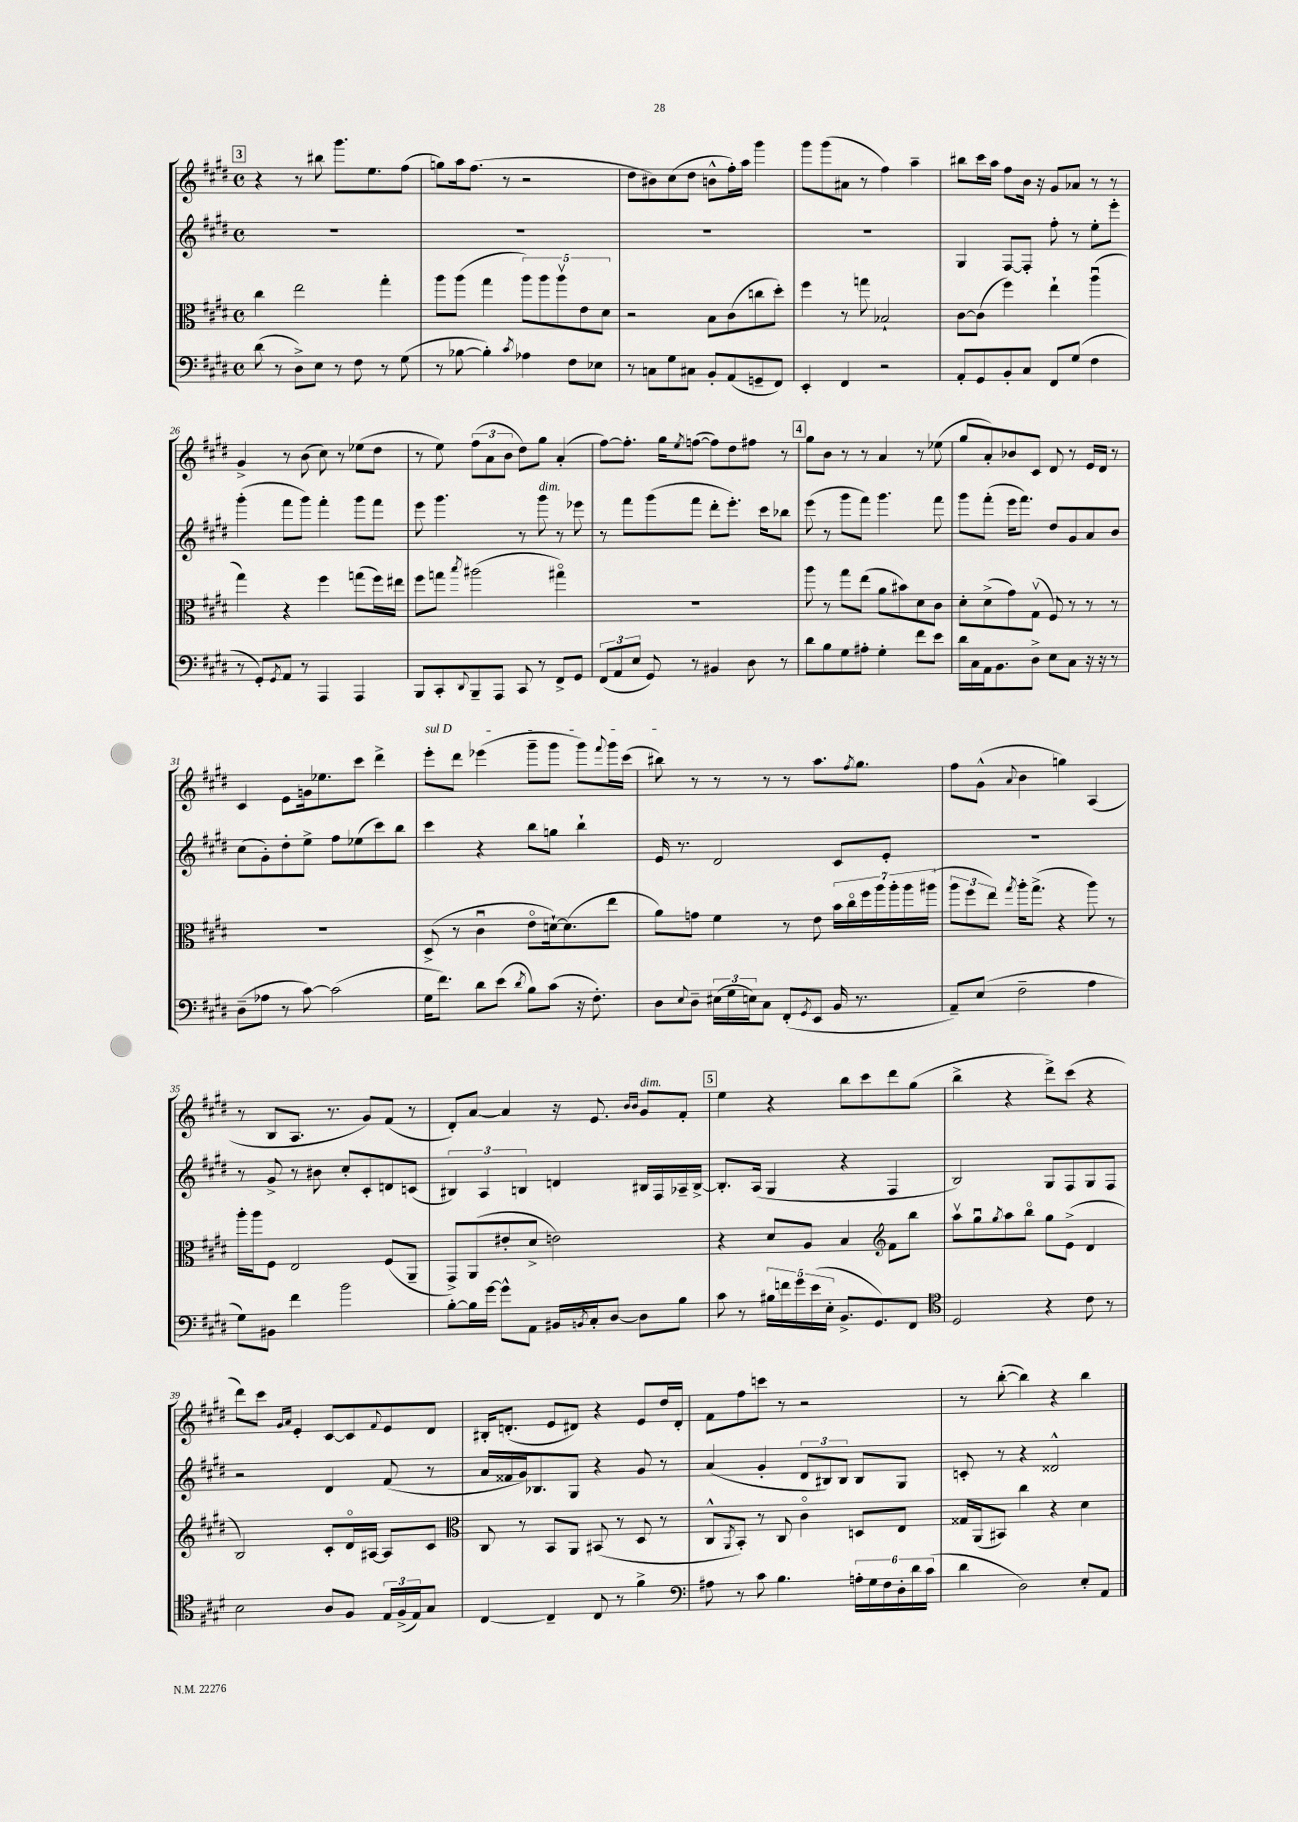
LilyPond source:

<<
\new StaffGroup <<
\new Staff = "s0" {
    \clef treble \key e \major \defaultTimeSignature \time 4/4
    \mark \markup { \box "3" } r4 r8 bis''8 gis'''8. e''8. fis''8( |
    g''8) a''16 fis''8.( r8 r2 |
    dis''8 bis'8) cis''8( dis''8 b'8-^ fis''16-.) a''16 gis'''4 |
    gis'''8 gis'''8( ais'8 r8 fis''4) a''4-- |
    bis''8 cis'''16 a''16 fis''8 b'16 r16 gis'8 aes'8 r8 r8 |
    gis'4-> r8 b'8( cis''8) r8 ees''8( dis''8 |
    r8 e''8) \tuplet 3/2 { fis''8( a'8 b'8 } dis''8) gis''8 a'4-.( |
    fis''8~) fis''8.-. gis''16 \acciaccatura { e''8 } f''8~( f''8) dis''8 fis''8 r8 |
    \mark \markup { \box "4" } gis''8 b'8 r8 r8 a'4 r8 ees''8( |
    gis''8 a'8-.) bes'8 cis'8 dis'8 r8 e'16 dis'16 r8 |
    cis'4 e'8 g'16 ees''8. cis'''8 dis'''4-> |
    \once \override TextSpanner.bound-details.left.text = \markup { \italic "sul D" } e'''8-.\startTextSpan dis'''8 ees'''4( gis'''8-- gis'''8 gis'''8) \appoggiatura { fis'''8 } gis'''16 cis'''16( |
    bis''8\stopTextSpan) r8 r8 r8 r8 a''8. \acciaccatura { fis''8 } gis''8. |
    fis''8 gis'8-^( \appoggiatura { a'8 } b'4 g''4) a4( |
    r8 b8 a8. r8. gis'8) fis'8( r8 |
    dis'8-.) a'8~ a'4 r16 e'8. \grace { b'16 b'16 } gis'8^\markup { \italic "dim." } fis'8-. |
    \mark \markup { \box "5" } e''4 r4 b''8 cis'''8 dis'''8 gis''8( |
    b''4-> r4 dis'''8->) cis'''8( r4 |
    dis'''8) cis'''8 \grace { gis'16 a'16 } e'4-. cis'8~ cis'8 \appoggiatura { fis'8 } e'8 dis'8 |
    bis16-. d'8.-.( e'8 dis'8) r4 e'8 dis''16 dis'16-. |
    fis'8 fis''8 c'''8 r8 r2 |
    r8 b''8~-.( b''4) r4 b''4 \bar "|." |
}
\new Staff = "s1" {
    \clef treble \key e \major \defaultTimeSignature \time 4/4
    \mark \markup { \box "3" } R1 |
    R1 |
    R1 |
    R1 |
    gis4 fis8~ fis8-. fis''8-. r8 e''8-. e'''8-. |
    gis'''4-.( fis'''8 gis'''8) fis'''4-. gis'''8 fis'''8 |
    e'''8 gis'''4. r8 gis'''8^\markup { \italic "dim." } r8 ees'''8 |
    r8 fis'''8 gis'''8( fis'''8 dis'''8-. e'''8.-.) cis'''16 bes''8 |
    \mark \markup { \box "4" } e'''8( r8 gis'''8 fis'''8) gis'''4. fis'''8 |
    gis'''8 fis'''8-.( e'''16 fis'''8.) dis''8 gis'8 a'8 b'8 |
    cis''8( gis'8-.) dis''8-. e''8-> fis''8 ees''8( cis'''8) b''8 |
    cis'''4 r4 b''8 g''8 b''4-! |
    e'16 r8. dis'2 cis'8 e'8-. |
    R1 |
    r8 gis'8-> r8 bis'8 cis''8-. cis'8-. d'8 c'8( |
    \tuplet 3/2 { bis4) a4 b4 } d'4 bis16 fis16 aes16-- bis16~-> |
    \mark \markup { \box "5" } bis8.-. a16( gis4 r4 fis4 |
    b2) gis8 fis8 gis8 fis8 |
    r2 dis'4 fis'8( r8 |
    a'16 fisis'16 gis'16) bes8. gis8 r4 gis'8 r8 |
    a'4( gis'4-. \tuplet 3/2 { dis'8 bis8) bis8 } bis8 gis8 |
    c'8-. r8 r4 disis'2-^ \bar "|." |
}
\new Staff = "s2" {
    \clef alto \key e \major \defaultTimeSignature \time 4/4
    \mark \markup { \box "3" } cis''4 e''2 gis''4-. |
    a''8 a''8( gis''4 \tuplet 5/4 { a''8) a''8 a''8\upbow e'8 dis'8 } |
    r2 b8 cis'8( c''8 dis''8-.) |
    fis''4 r8 g''8 bes2-! |
    cis'8~ cis'8( fis''4) e''4-! a''4\downbow( |
    gis''4) r4 fis''4 g''8( fis''16) eis''16 |
    fis''8 g''8 \acciaccatura { b''8 } ais''2( gis''4\flageolet) |
    R1 |
    \mark \markup { \box "4" } a''8 r8 gis''8 e''8( a'8 bis'8) dis'8 cis'8 |
    dis'8-. dis'8->( gis'8) gis8\upbow( fis8) r8 r8 r8 |
    R1 |
    dis8->( r8 cis'4\downbow e'8\flageolet d'16~-!) d'8.( e''8 |
    a'8) g'8 fis'4 r8 e'8 \tuplet 7/4 { b'16 cis''16\flageolet fis''16 a''16 a''16-. a''16 ais''16( } |
    \tuplet 3/2 { a''8 fis''8 e''8) } \acciaccatura { gis''8 } a''16-. gis''8.->( r4 a''8) r8 |
    a''16-. a''16 fis8 e2 fis8( a,8-- |
    gis,8->) a,8( eis'8-. dis'8-> e'2) |
    \mark \markup { \box "5" } r4 dis'8 a8 b4 \clef treble fis'8 b''8 |
    a''8\upbow gis''8\downbow \acciaccatura { gis''8 } a''8 b''8\flageolet gis''8 e'8->( dis'4 |
    b2) cis'8-. dis'16\flageolet ais16~ ais8 cis'8 |
    \clef alto cis8 r8 b,8 a,8 bis,8( r8 dis8 r8 |
    cis8-^ \acciaccatura { a,8 } b,8-.) r8 cis8 cis'4\flageolet d8 e8 |
    gisis16 a,16( bis,8) cis''4 r4 dis'4 \bar "|." |
}
\new Staff = "s3" {
    \clef bass \key e \major \defaultTimeSignature \time 4/4
    \mark \markup { \box "3" } dis'8( r8 dis8->) e8 r8 fis8 r8 gis8( |
    r8 bes8~ bes4-.) \acciaccatura { cis'8 } aes4 fis8 ees8 |
    r8 c8 gis8 cis8 b,8-. a,8( g,8-- fis,8) |
    e,4-. fis,4 r2 |
    a,8-. gis,8 b,8-. cis8 fis,8 gis8( fis4 |
    r8 gis,8-.) \acciaccatura { gis,8 } a,8 r8 a,,4 a,,4 |
    b,,8 cis,8-. \appoggiatura { dis,8 } b,,8-- a,,8 cis,8 r8 fis,8-> gis,8 |
    \tuplet 3/2 { fis,8( a,8 e8 } gis,8) r8 bis,4 dis8 r8 |
    \mark \markup { \box "4" } dis'8 b8 gis8 ais8-. gis4-. fis'8 e'8 |
    dis'16 cis16 a,16 b,8. dis8-> e8 cis8 r16 r16 r8 |
    dis8--( aes8 r8 cis'8~) cis'2( |
    gis16 fis'8.) dis'8 e'8( \acciaccatura { dis'8 } b8) cis'8( r16 fis8.-.) |
    dis8 \appoggiatura { e8 } dis8-- \tuplet 3/2 { eis16( gis16 e16) } cis8 fis,8-.( \acciaccatura { gis,8 } e,8 b,16 r8. |
    a,8--) e8( fis2-- a4 |
    gis8) bis,8 fis'4 b'2 |
    b8~-. b16 gis'16~ gis'8-^ a,8 bis,16 \acciaccatura { b,8 } cis16-. dis8~ dis8 b8 |
    \mark \markup { \box "5" } cis'8 r8 \tuplet 5/4 { bis16 f'16 gis'16 e'16( e16-. } b,8.-> gis,8.) fis,8 |
    \clef tenor dis2 r4 cis'8 r8 |
    b2 a8 fis8 \tuplet 3/2 { e16 fis16->( e16) } gis8 |
    cis4~ cis4-- cis8 r8 fis'4-> |
    \clef bass ais8 r8 cis'8 b4. \tuplet 6/4 { a16-. gis16 fis16 dis16-. dis'16 cis'16( } |
    dis'4 dis2) e8-. a,8 \bar "|." |
}
>>
>>
\layout { \context { \Score currentBarNumber = #21 } }
